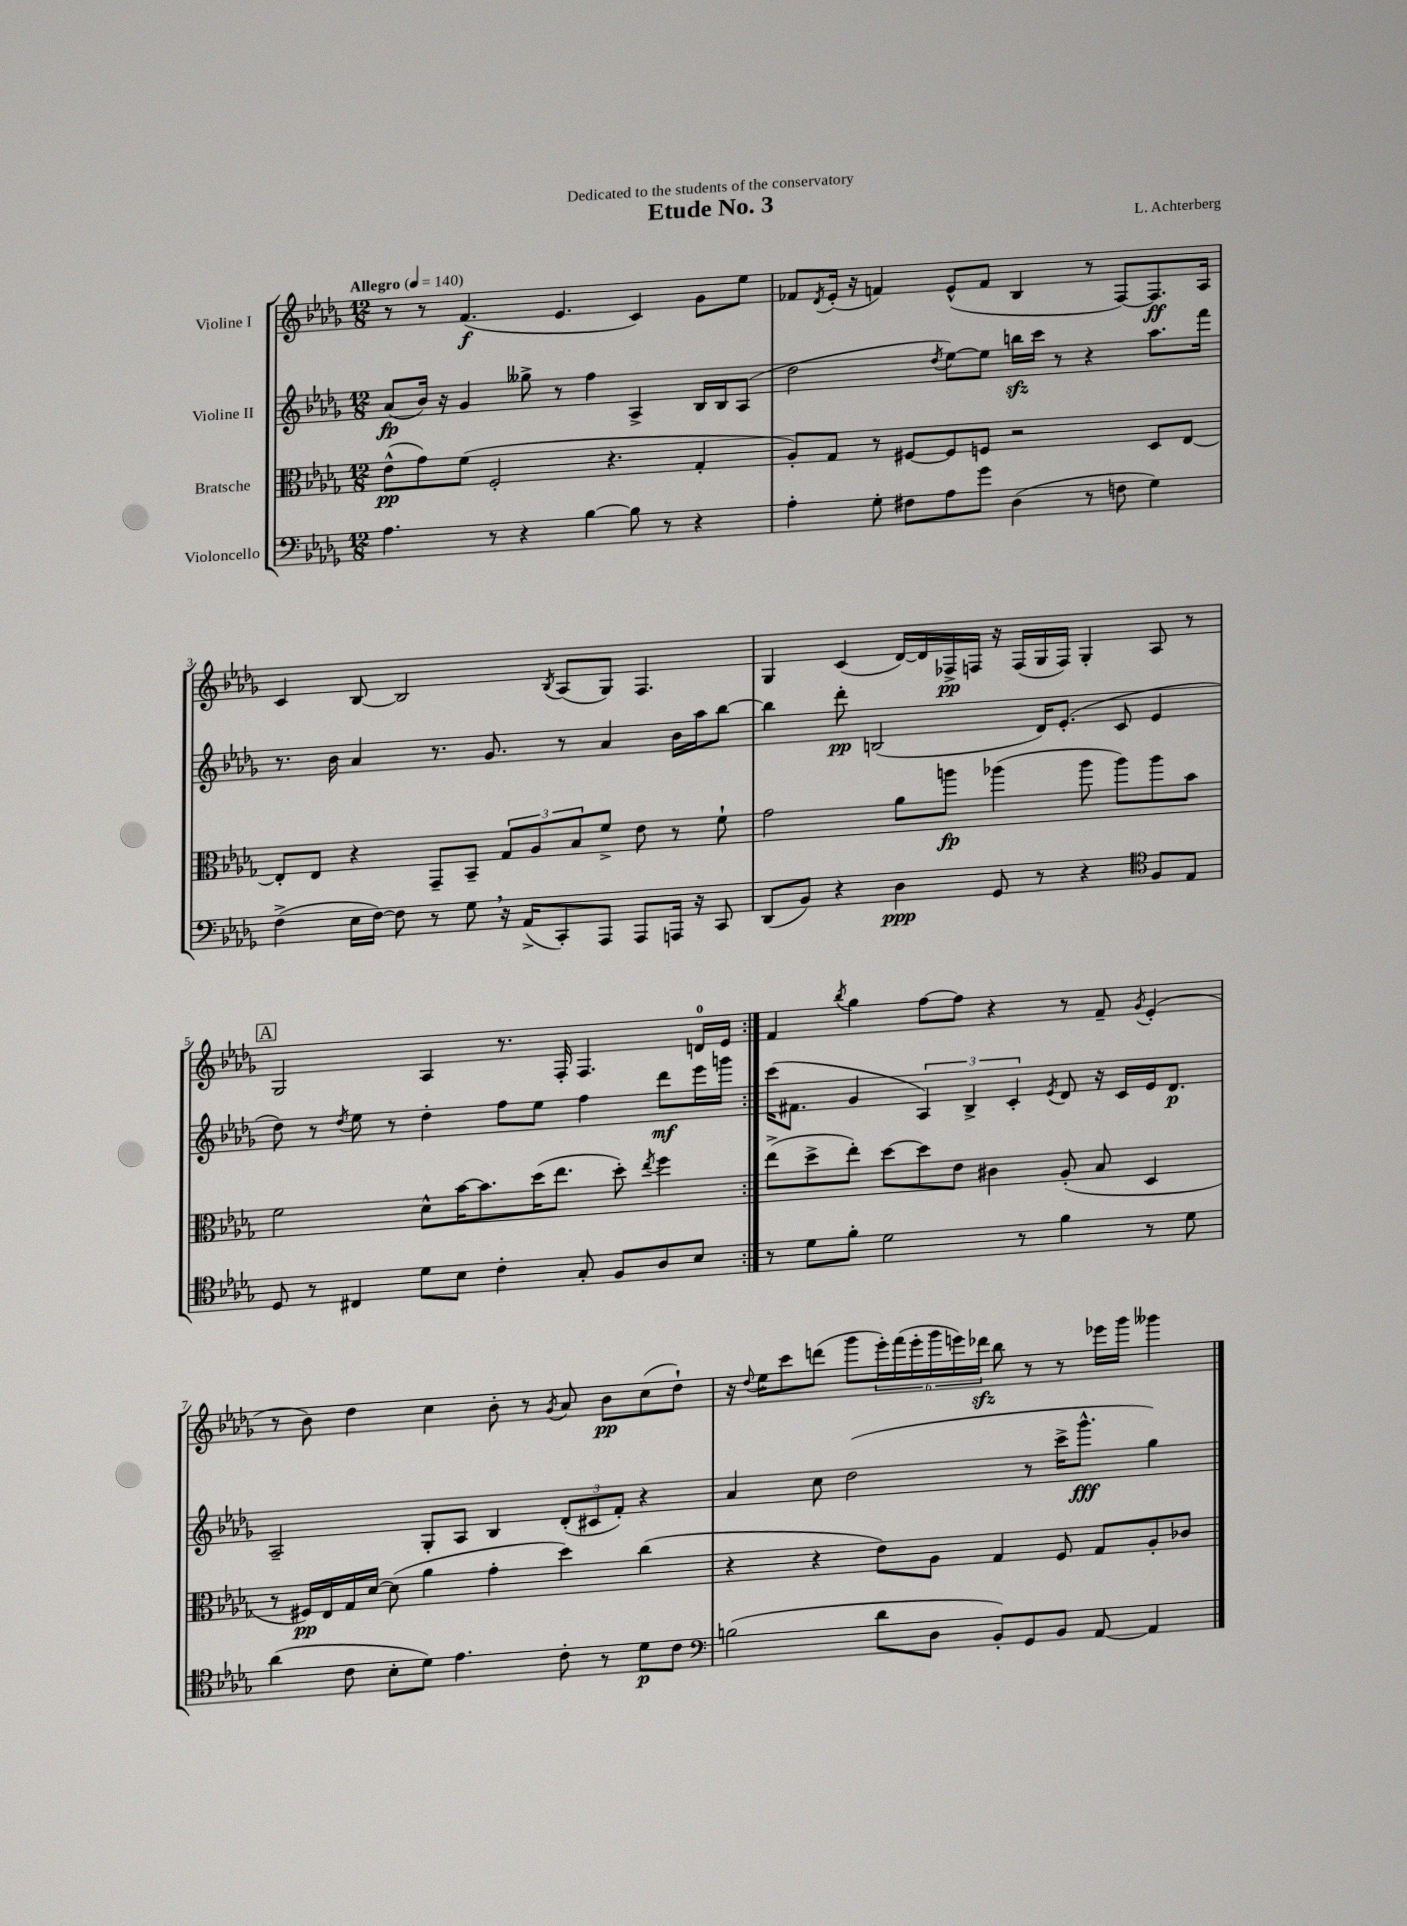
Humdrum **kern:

**kern	**kern	**kern	**kern
*staff4	*staff3	*staff2	*staff1
*clefF4	*clefC3	*clefG2	*clefG2
*k[b-e-a-d-g-]	*k[b-e-a-d-g-]	*k[b-e-a-d-g-]	*k[b-e-a-d-g-]
*M12/8	*M12/8	*M12/8	*M12/8
*MM140	*MM140	*MM140	*MM140
4.A-\	(8e-^^\L	(8a-/L	8r
.	8g-\)	16b-/Jk)	8r
.	.	16r	.
.	(8f\J	4g-/	(4.f/
8r	2F'/	.	.
4r	.	8gg--^\	.
.	.	8r	4.e-/
[4B-\	.	4ff\	.
.	4.r	.	.
8B-\]	.	4A-^/	4c/)
8r	.	.	.
4r	4G-'/	16B-/LL	8g-\L
.	.	16B-/J	.
.	.	(8A-/J	8ee-\J
=	=	=	=
4A-'\	8A-'/L)	2dd-\	8f-/L
.	.	.	8qd-/
.	8G-/J	.	(16e-'/Jk
.	.	.	16r
8G-'\	8r	.	4f/)
8F#\L	[8F#/L	.	.
.	.	8qdd-/	.
8A-\	8F#/]	[8ee-\L)	(8e-^^/L
8g-\J	8F/J	8ee-\]J	8f/J
(4D-\	2r	16bb\LL	4B-/
.	.	16ccc\JJ	.
.	.	8r	.
8r	.	4r	8r
8F\	.	.	[8F/L)
4G-\)	8D-/L	8.aa-\L	8.F/]
.	[8E-/J	.	.
.	.	16fff\Jk	16A-/Jk
=	=	=	=
(4F^\	8E-'/]L	8.r	4c/
.	8E-/J	.	.
.	.	16b-\	.
16E-\LL	4r	4a-/	[8B-/
[16F\JJ)	.	.	.
8F\]	.	.	2B-/]
8r	8GG-~/L	8.r	.
8G-\	8BB-~/J	.	.
.	.	8.g-/	.
16r	12G-/L	.	.
(16AA-^/LK	.	.	.
.	12A-/	.	.
.	.	.	8qB-/
8CC'/)	.	8r	(8A-/L
.	12B-/	.	.
8AAA-/J	8f^/J	4a-/	8G-/J)
8AAA-/L	8e-\	.	4.F/
16AAA/Jk	8r	16b-\LL	.
16r	.	16aa-\J	.
8CC/	8f`\	[8bb-\J	.
=	=	=	=
(8DD-/L	2g-\	4bb-\]	4G-/
8BB-/J)	.	.	.
4r	.	8ddd-'\	(4c/
.	.	(2B/	.
4D-\	8a-\L	.	[16d-/LL)
.	.	.	16d-/]
.	8aa\J	.	16F-^/
.	.	.	16F/JJ
8GG-/	(4aa-\	.	16r
.	.	.	(16F/LL
8r	.	16d-/LK)	16G-/
.	.	(8.e-'/J	16F/JJ)
4r	8aa-\	.	4G-'/
.	8aa-\L)	8c/	.
*clefC4	*	*	*
8F/L	8aa-\	4e-/	8A-/
8E-/J	8b-\J	.	8r
=	=	=	=
8D-/	2f\	8dd-\)	2G-/
8r	.	8r	.
.	.	8qdd-/	.
4C#/	.	8ee-\	.
.	.	8r	.
8d-\L	8d-^^\L	4dd-'\	4A-/
8B-\J	[16b-\K	.	.
.	8.b-\]	.	.
4c'\	.	8ff\L	8.r
.	(16dd-\K	8ee-\J	.
.	8.ee-\J	.	16F'/
8G-'/	.	4ff\	4.F/
8F/L	8dd-'\)	.	.
.	8qee-/	.	.
8A-/	4ff\	8ddd-\L	.
8B-/J	.	16eee-\L	16d/LL
.	.	16ggg\JJ	16e-/JJ
=:|!	=:|!	=:|!	=:|!
8r	(8ee-^\L	(16ccc\LK	4f/
.	.	8.f#\J	.
8d-\L	8dd-^\	.	.
.	.	.	8qbb-/
8f'\J	8ee-'\J)	4g-/	4gg-\
2d-\	[8dd-\L	.	.
.	8dd-\]	6A-/)	[8ff\L
.	8e-\J	.	8ff\]J
.	.	6B-^/	.
.	4c#\	.	4r
.	.	6c'/	.
8r	.	.	.
.	.	8qe-/	.
4f\	(8A-'/	8d-/	8r
.	8B-/	16r	8f~/
.	.	16c/LL	.
.	.	.	8qg-/
8r	4D-/	16e-/J	(4e-'/
.	.	8.d-/J	.
8d-\	.	.	.
=	=	=	=
(4a-\	8r	2A-~/	8r
.	16F#/LL)	.	8b-\)
.	16E-/	.	.
8c\	16G-/	.	4dd-\
.	[16d-/JJ	.	.
8B-'\L	(8d-\]	.	.
8d-\J)	4a-\	8G-'/L	4cc\
4.e-\	.	8A-/J	.
.	4g-'\	4B-/	8b-'\
.	.	.	8r
.	.	.	8qg-/
8c'\	4dd-\)	(12d-'/L	8a-/
.	.	12c#/	.
8r	.	.	8b-\L
.	.	12f'/J)	.
8d-\L	(4cc\	4r	(8cc\
8c\J	.	.	8dd-`\J)
=	=	=	=
*clefF4	*	*	*
(2B\	4r	4a-/	16r
.	.	.	8qqdd-/
.	.	.	16ee-\LK
.	.	.	8ccc\
.	4r	8cc\	(8ddd\J
.	.	(2dd-\	8ggg-\L
8d-\L	8e-\L)	.	24eee-'\L)
.	.	.	(24fff\
.	.	.	24eee-'\
8D-\J	8A-\J	.	24ggg-\
.	.	.	24eee\)
.	.	.	24ddd-\JJ
8BB-'/L)	4G-/	.	8bb-\
8GG-/	.	8r	8r
8BB-/J	8F/	16ccc^\LK	8r
.	.	8.ggg-^^\J	.
[8AA-/	8G-/L	.	16eee-\LL
.	.	.	16ggg-\JJ
4AA-/]	8A-'/	4gg-\)	4ggg--\
.	8c-/J	.	.
==	==	==	==
*-	*-	*-	*-
